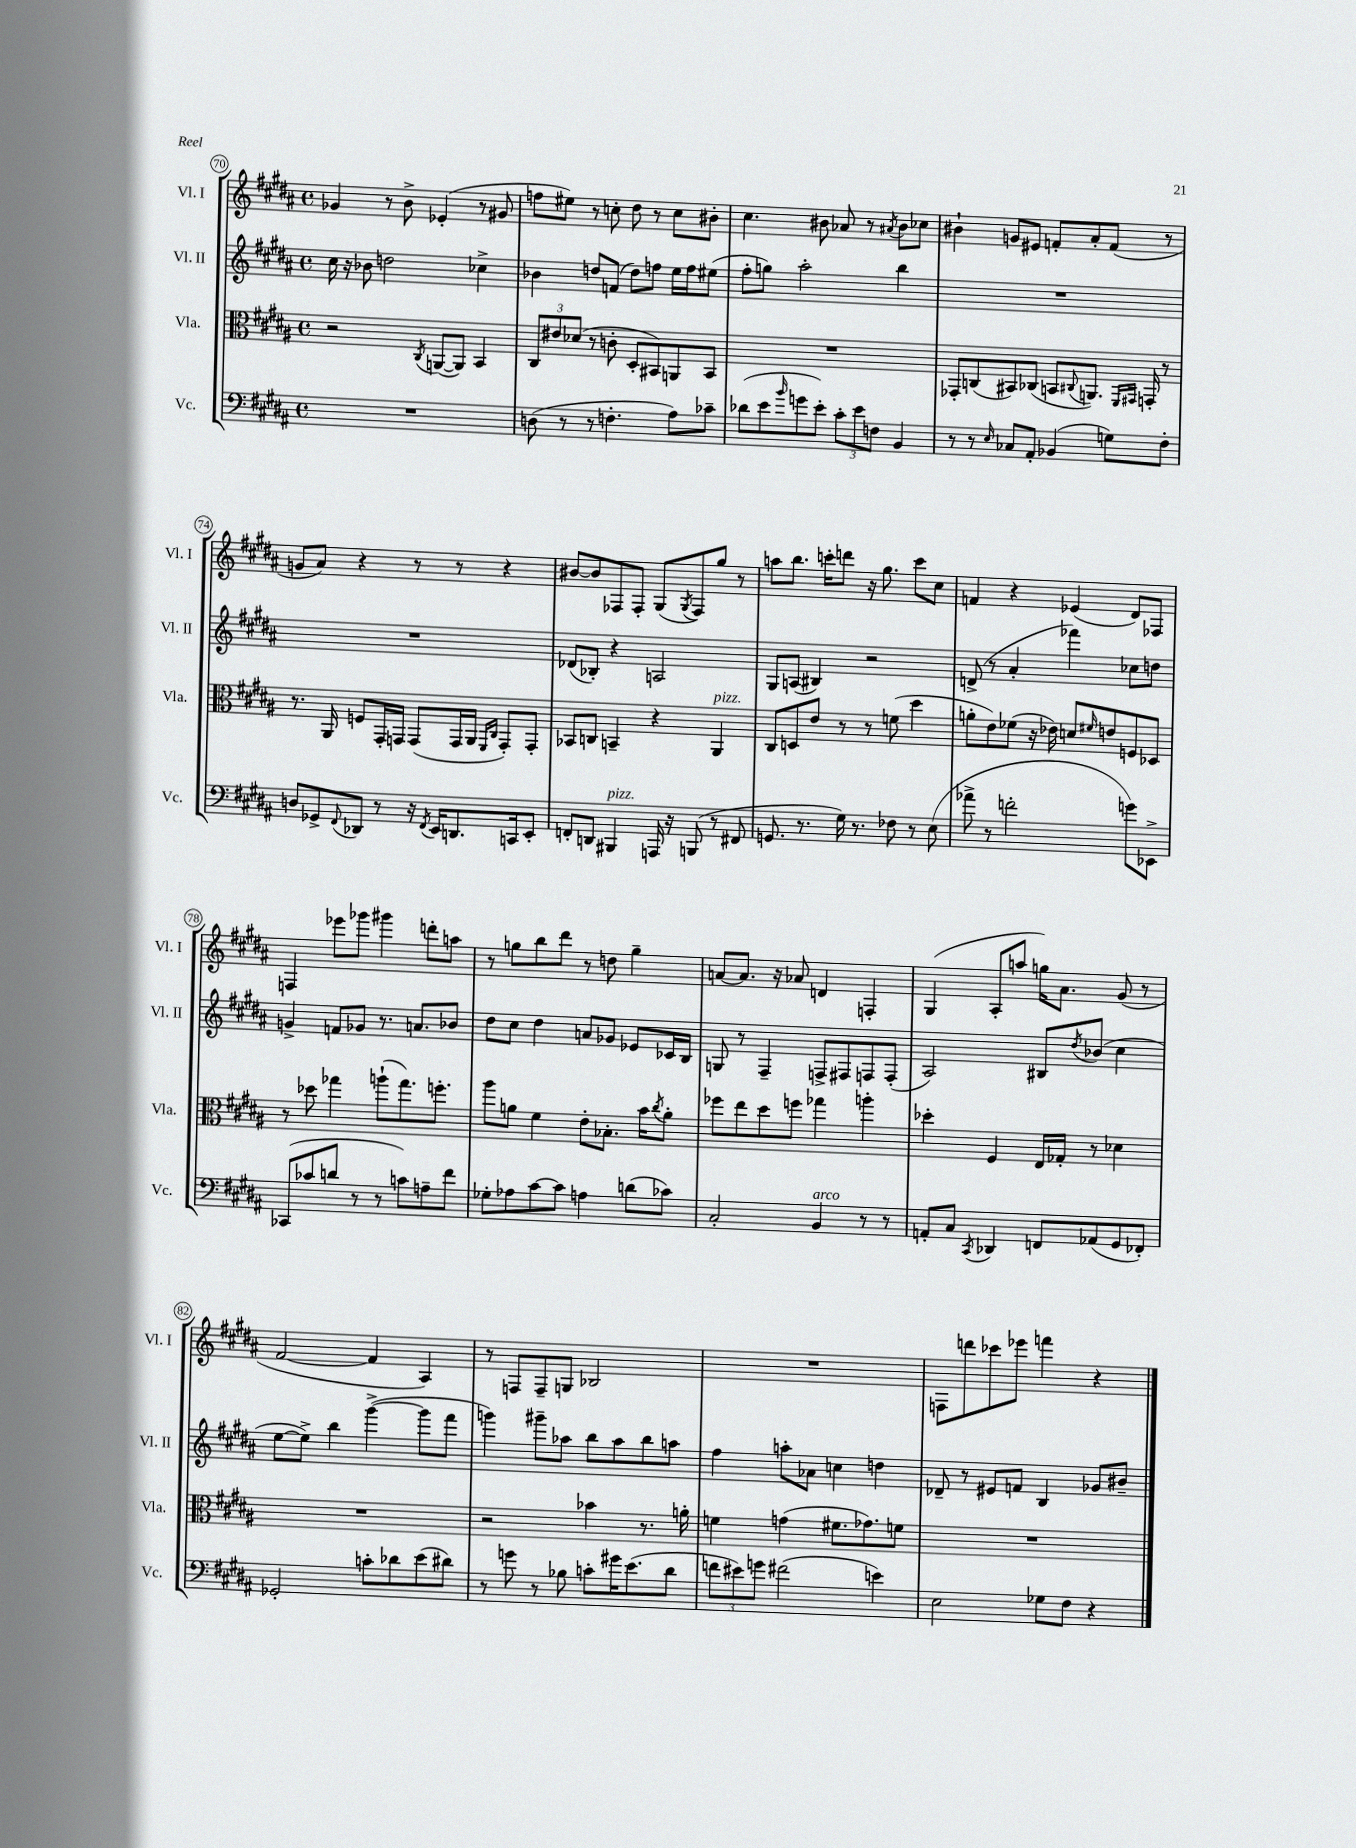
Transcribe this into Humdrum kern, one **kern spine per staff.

**kern	**kern	**kern	**kern
*staff4	*staff3	*staff2	*staff1
*clefF4	*clefC3	*clefG2	*clefG2
*k[f#c#g#d#a#]	*k[f#c#g#d#a#]	*k[f#c#g#d#a#]	*k[f#c#g#d#a#]
*M4/4	*M4/4	*M4/4	*M4/4
*met(c)	*met(c)	*met(c)	*met(c)
1r	2r	16cc#	4g-
.	.	16r	.
.	.	8b-	.
.	.	2dd	8r
.	.	.	8b^
.	8qC#	.	.
.	([8AA	.	(4e-'
.	8AA])	.	.
.	4BB	4cc-^	8r
.	.	.	8g#
=	=	=	=
(8D	12C#	4b-	8ff
.	12e#	.	.
8r	.	.	8ee#)
.	(12d-	.	.
8r	8r	8dd	8r
4.F'	8c'	(8f	8cc'
.	8D#'	8dd)	8dd#
.	8BB#)	8ff	8r
8A#)	8AA	16ee	8cc
.	.	16ff	.
8c-~	8BB#	(8ee#	8b#'
=	=	=	=
(8d-	1r	8ff#'	4.cc#
8e	.	8gg)	.
16qqb	.	.	.
8g	.	2aa#'	.
8e')	.	.	8b#
12c#'	.	.	8a-
12e	.	.	.
.	.	.	8r
12F	.	.	.
.	.	.	8qa#
4BB	.	4bb	8b#
.	.	.	8cc-
=	=	=	=
8r	8GG-'	1r	4b#`
8r	(8C	.	.
16qqE	.	.	.
8C-	8BB#)	.	8g
8AA#'	(8C-	.	8e#
(4BB-	8BB	.	8f'
.	8qqC#	.	.
.	8.AA)	.	8a#'
8G)	.	.	(8f
.	16qqFF#	.	.
.	16qqGG#	.	.
.	16GG'	.	.
8F#'	8r	.	8r
=	=	=	=
8D	8.r	1r	8g
8GG-^	.	.	8a#)
.	16AA#	.	.
8qqFF#	.	.	.
8DD-	8F	.	4r
8r	16GG#'	.	.
.	16GG	.	.
16r	(8GG	.	8r
8qFF#	.	.	.
16EE	.	.	.
8.DD	16GG	.	8r
.	16AA#	.	.
.	16qqFF#	.	.
.	16qqC#	.	.
.	8GG')	.	4r
16CC	.	.	.
8EE'	8GG'	.	.
=	=	=	=
8FF'	8BB-	(8d-	[8b#
8DD	8C	8B-')	8b#]
4BBB#	4BB~	4r	8F-
.	.	.	8F-'
16AAA	4r	2A	(8G#
16r	.	.	.
.	.	.	8qG#
(8BBB	.	.	8F-)
8r	4AA#	.	8gg#
8FF#	.	.	8r
=	=	=	=
8.GG	8C#	8G#	8aa
.	8D	(8A	8.bb
8.r	.	.	.
.	8e	4B#)	.
.	.	.	16ccc'
16G#)	8r	.	8ddd
8.r	.	.	.
.	8r	2r	16r
.	.	.	8.gg#
8F-	(8f	.	.
8r	4dd#	.	8ccc
(8E	.	.	8cc#
=	=	=	=
8a-^	8a'	(8d^	4f
8r	8e)	8r	.
2f'	(8f-	4a#'	4r
.	16r	.	.
.	16e-)	.	.
.	8d	4fff-)	(4e-
.	16qqf#	.	.
.	8e	.	.
8g)	8F	8cc-	8d#)
8EE-^	8D-	8dd	8F-
=	=	=	=
(8CC-	8r	4g^	4F
8c-	8dd-	.	.
8d	4gg-	8f	8eee-
8r	.	8g-	8ggg-
8r	(8aa`	8.r	4ggg#
8c)	8.gg-)	.	.
.	.	8.a	.
8A~	.	.	8ddd'
.	8.ff'	.	.
8f#	.	8b-	8aa
=	=	=	=
8G-'	8aa#	8dd#	8r
8A-	8a	8cc#	8gg
[8c#	4f#	4dd#	8bb
8c#]	.	.	8ddd#
4A	8e'	8a	8r
.	8.B-'	8g-	8dd
(8d	.	8e-	4gg~
.	16b	.	.
.	8qcc#	.	.
8c-)	8a'	16c-	.
.	.	16B	.
=	=	=	=
2C#'	8ff-	8G	[8a
.	8ee	8r	8.a]
.	8dd#	4F#~	.
.	.	.	16r
.	8ff	.	8a-
4BB	4gg-	8F^	4d
.	.	8F#	.
8r	4aa'	8F	4F'
8r	.	(8F'	.
=	=	=	=
8AA'	4dd-'	2A#)	(4G#
8C#	.	.	.
8qCC#	.	.	.
4DD-	4F#	.	8A#'
.	.	.	8aa
8FF	16E	8B#	16gg)
.	16G-'	.	8.a#
.	.	8qdd#	.
(8AA-	8r	(8b-	.
8GG#	4d-	4cc#	(8g#
8FF-')	.	.	8r
=	=	=	=
2GG-'	1r	[8ee	[2f#
.	.	8ee^])	.
.	.	4bb	.
8c'	.	([4ggg#^	4f#]
8d-	.	.	.
(8e	.	8ggg#]	4A#)
8d#)	.	8fff#	.
=	=	=	=
8r	2r	4ggg)	8r
8g	.	.	8F
8r	.	8ggg#~	8F~
8B-	.	8aa-	8G
8c'	4b-	8bb	2B-
16g#	.	8aa-	.
(8.e	.	.	.
.	8.r	8bb	.
8d#	.	8aa	.
.	16a'	.	.
=	=	=	=
12f	4f	4ff#	1r
12e#)	.	.	.
12g	.	.	.
(2f#	(4g	8aa'	.
.	.	8a-	.
.	8.f#	4cc	.
.	8.g-)	.	.
4e)	.	4dd	.
.	8f	.	.
=	=	=	=
2E	1r	8d-~	8F
.	.	8r	8ddd
.	.	8e#	8ccc-
.	.	8f	8eee-
8G-	.	4B	4fff
8F#	.	.	.
4r	.	8g-	4r
.	.	8b#~	.
==	==	==	==
*-	*-	*-	*-
